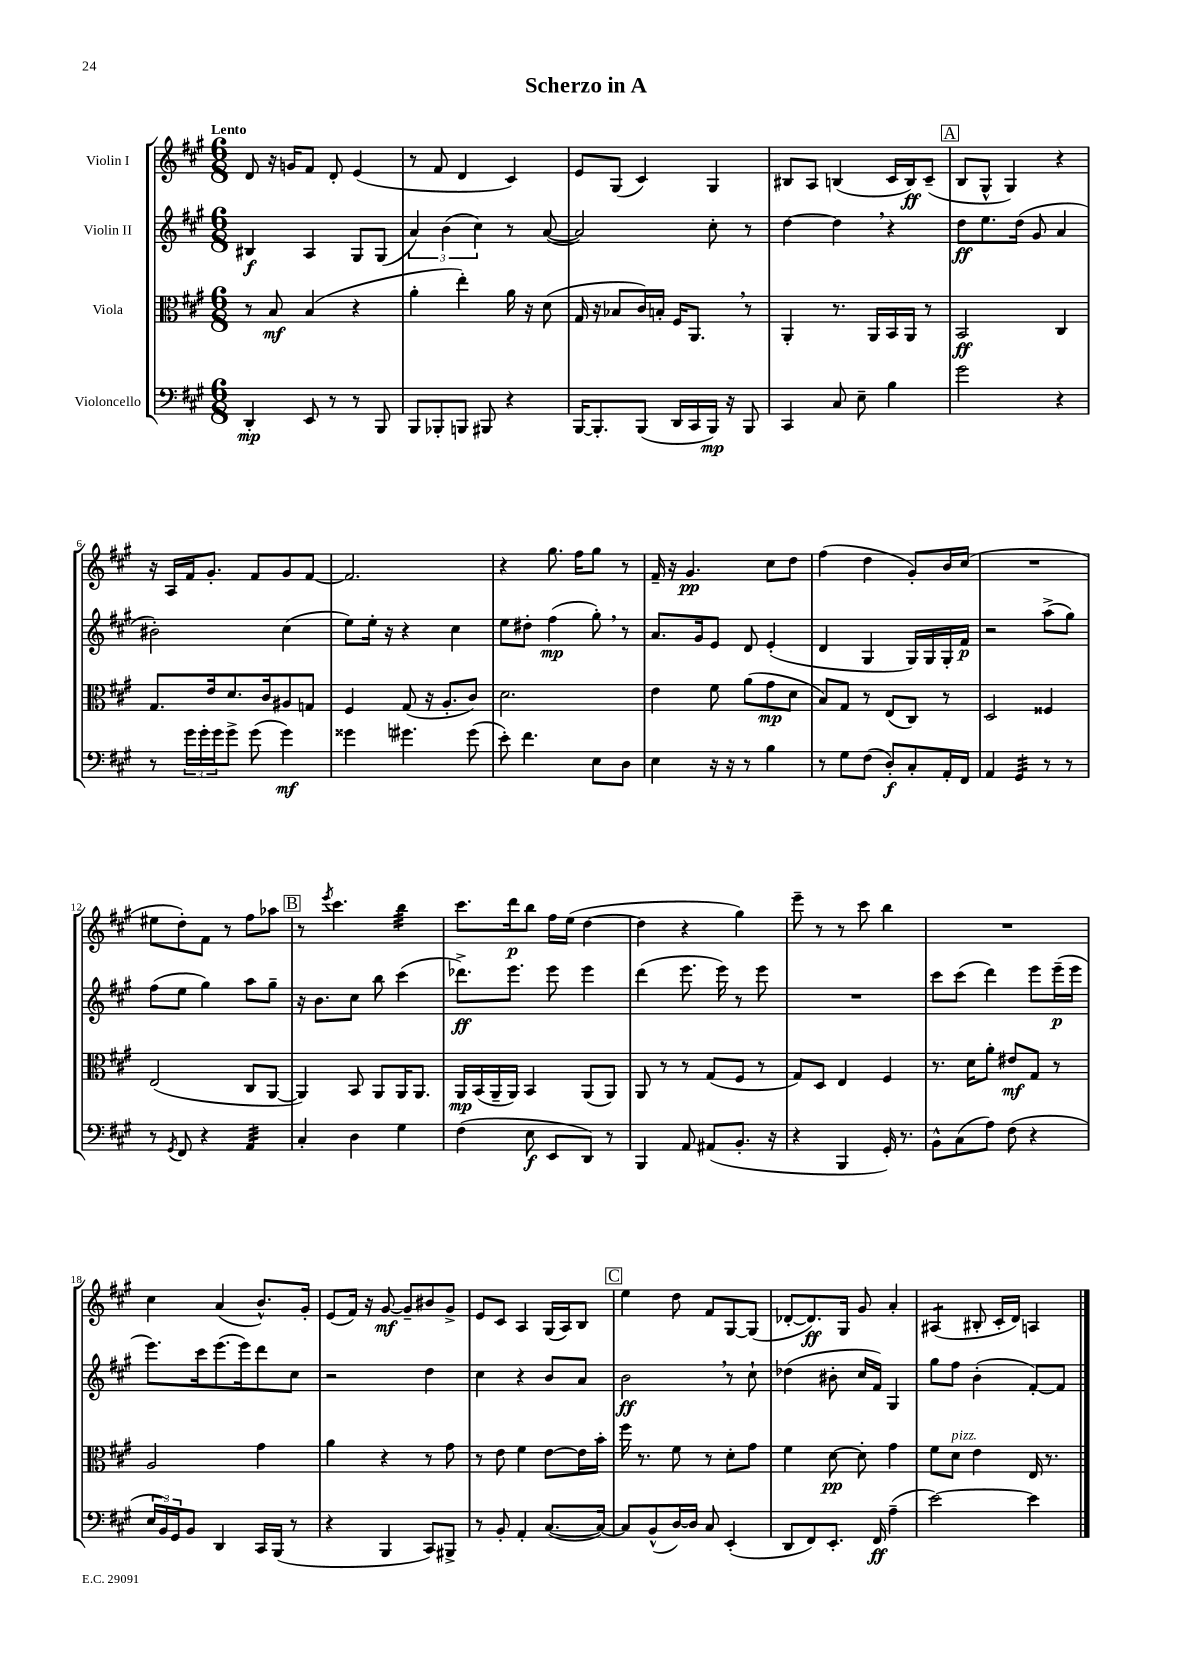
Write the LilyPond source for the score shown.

\header { title = "Scherzo in A" }
<<
\new StaffGroup <<
\new Staff = "s0" \with { instrumentName = "Violin I" } {
    \clef treble \key a \major \numericTimeSignature \time 6/8 \tempo "Lento"
    d'8 r16 g'16 fis'8 d'8-. e'4( |
    r8 fis'8 d'4 cis'4) |
    e'8 gis8( cis'4) gis4 |
    bis8 a8 b4( cis'16 b16\ff) cis'8--( |
    \mark \markup { \box "A" } b8 gis8-^ gis4) r4 |
    r16 a16 fis'16 gis'8.-. fis'8 gis'8 fis'8~ |
    fis'2. |
    r4 gis''8. fis''16 gis''8 r8 |
    fis'16-- r16 gis'4.\pp cis''8 d''8 |
    fis''4( d''4 gis'8-.) b'16 cis''16( |
    R2. |
    eis''8 d''8-.) fis'8 r8 fis''8 aes''8 |
    \mark \markup { \box "B" } r8 \acciaccatura { e'''8 } cis'''4. b''4:32 |
    cis'''8. d'''16\p b''8 fis''16 e''16( d''4~ |
    d''4 r4 gis''4) |
    e'''8-- r8 r8 cis'''8 b''4 |
    R2. |
    cis''4 a'4( b'8.-^) gis'16-. |
    e'8( fis'16) r16 gis'8~\mf gis'8-- bis'8 gis'8-> |
    e'8 cis'8 a4 gis16( a16) b8 |
    \mark \markup { \box "C" } e''4 d''8 fis'8 gis8~ gis8( |
    des'8~-. des'8.\ff) gis16 gis'8 a'4-. |
    ais4:8( bis8-. cis'16-. d'16) a4 \bar "|." |
}
\new Staff = "s1" \with { instrumentName = "Violin II" } {
    \clef treble \key a \major \numericTimeSignature \time 6/8
    bis4\f a4 gis8 gis8( |
    \tuplet 3/2 { a'4) b'4( cis''4) } r8 a'8~( |
    a'2) cis''8-. r8 |
    d''4~ d''4 \breathe r4 |
    \mark \markup { \box "A" } d''8\ff e''8. d''16( gis'8 a'4 |
    bis'2-.) cis''4( |
    e''8) e''16-. r16 r4 cis''4 |
    e''8 dis''8-. fis''4\mp( gis''8-.) \breathe r8 |
    a'8. gis'16 e'8 d'8 e'4-.( |
    d'4 gis4 gis16) gis16 gis16-. fis'16\p |
    r2 a''8->( gis''8) |
    fis''8( e''8 gis''4) a''8 gis''8-- |
    \mark \markup { \box "B" } r16 b'8. cis''8 b''8 cis'''4( |
    des'''8.->\ff) e'''8. e'''8 e'''4 |
    d'''4( e'''8. e'''16) r8 e'''8 |
    R2. |
    cis'''8 cis'''8( d'''4) e'''8 e'''16--\p( e'''16 |
    e'''8.) cis'''16 e'''8.( e'''16) d'''8 cis''8 |
    r2 d''4 |
    cis''4 r4 b'8 a'8 |
    \mark \markup { \box "C" } b'2\ff \breathe r8 cis''8-! |
    des''4( bis'8-. cis''16 fis'16) gis4 |
    gis''8 fis''8 b'4-.( fis'8~-.) fis'8 \bar "|." |
}
\new Staff = "s2" \with { instrumentName = "Viola" } {
    \clef alto \key a \major \numericTimeSignature \time 6/8
    r8 b8\mf b4( r4 |
    a'4-. e''4-.) a'16 r16 d'8( |
    gis16 r16 bes8 cis'16) b16-. fis16 a,8. \breathe r8 |
    a,4-. r8. a,16 b,16 a,16 r8 |
    \mark \markup { \box "A" } b,2\ff cis4 |
    gis8. e'16 d'8. cis'16 ais8 g8 |
    fis4 gis8( r16 a8.-. cis'8) |
    d'2. |
    e'4 fis'8 a'8( gis'8\mp d'8 |
    b8) gis8 r8 e8( cis8) r8 |
    d2 fisis4 |
    e2( cis8 a,8~ |
    \mark \markup { \box "B" } a,4) b,8 a,8 a,16 a,8. |
    a,16\mp b,16( a,16-- a,16) b,4 a,8( a,8) |
    a,8 r8 r8 gis8( fis8 r8 |
    gis8) d8 e4 fis4 |
    r8. d'16 a'8-. eis'8\mf gis8 r8 |
    a2 gis'4 |
    a'4 r4 r8 gis'8 |
    r8 e'8 fis'4 e'8~ e'16 b'16-. |
    \mark \markup { \box "C" } fis''16 r8. fis'8 r8 d'8-. gis'8 |
    fis'4 d'8~\pp d'8-. gis'4 |
    fis'8 d'8^\markup { \italic "pizz." } e'4 e16 r8. \bar "|." |
}
\new Staff = "s3" \with { instrumentName = "Violoncello" } {
    \clef bass \key a \major \numericTimeSignature \time 6/8
    d,4-.\mp e,8 r8 r8 b,,8 |
    b,,8 bes,,8-. b,,8 bis,,8 r4 |
    b,,16~ b,,8.-. b,,8( d,16 cis,16 b,,16\mp) r16 b,,8 |
    cis,4 cis8 e8-- b4 |
    \mark \markup { \box "A" } gis'2 r4 |
    r8 \tuplet 3/2 { gis'16 gis'16-. gis'16 } gis'8-> gis'8( gis'4\mf) |
    gisis'4 gis'4. gis'8( |
    e'8-.) fis'4. e8 d8 |
    e4 r16 r16 r8 b4 |
    r8 gis8 fis8( d8-.\f) cis8-. a,16-. fis,16 |
    a,4 gis,4:32 r8 r8 |
    r8 \acciaccatura { gis,8 } fis,8 r4 a,4:32 |
    \mark \markup { \box "B" } cis4-. d4 gis4 |
    fis4( e8\f e,8 d,8) r8 |
    b,,4 a,8 ais,8( b,8.-. r16 |
    r4 b,,4 gis,16-.) r8. |
    b,8-^ cis8( a8) fis8( r4 |
    \tuplet 3/2 { e16 b,16) gis,16 } b,8 d,4 cis,16 b,,16( r8 |
    r4 b,,4 cis,8) bis,,8-> |
    r8 b,8-. a,4-. cis8.~( cis16~) |
    \mark \markup { \box "C" } cis8 b,8-^( d16~) d16 cis8 e,4-.( |
    d,8 fis,8) e,8.-. fis,16\ff a4--( |
    e'2~) e'4 \bar "|." |
}
>>
>>
